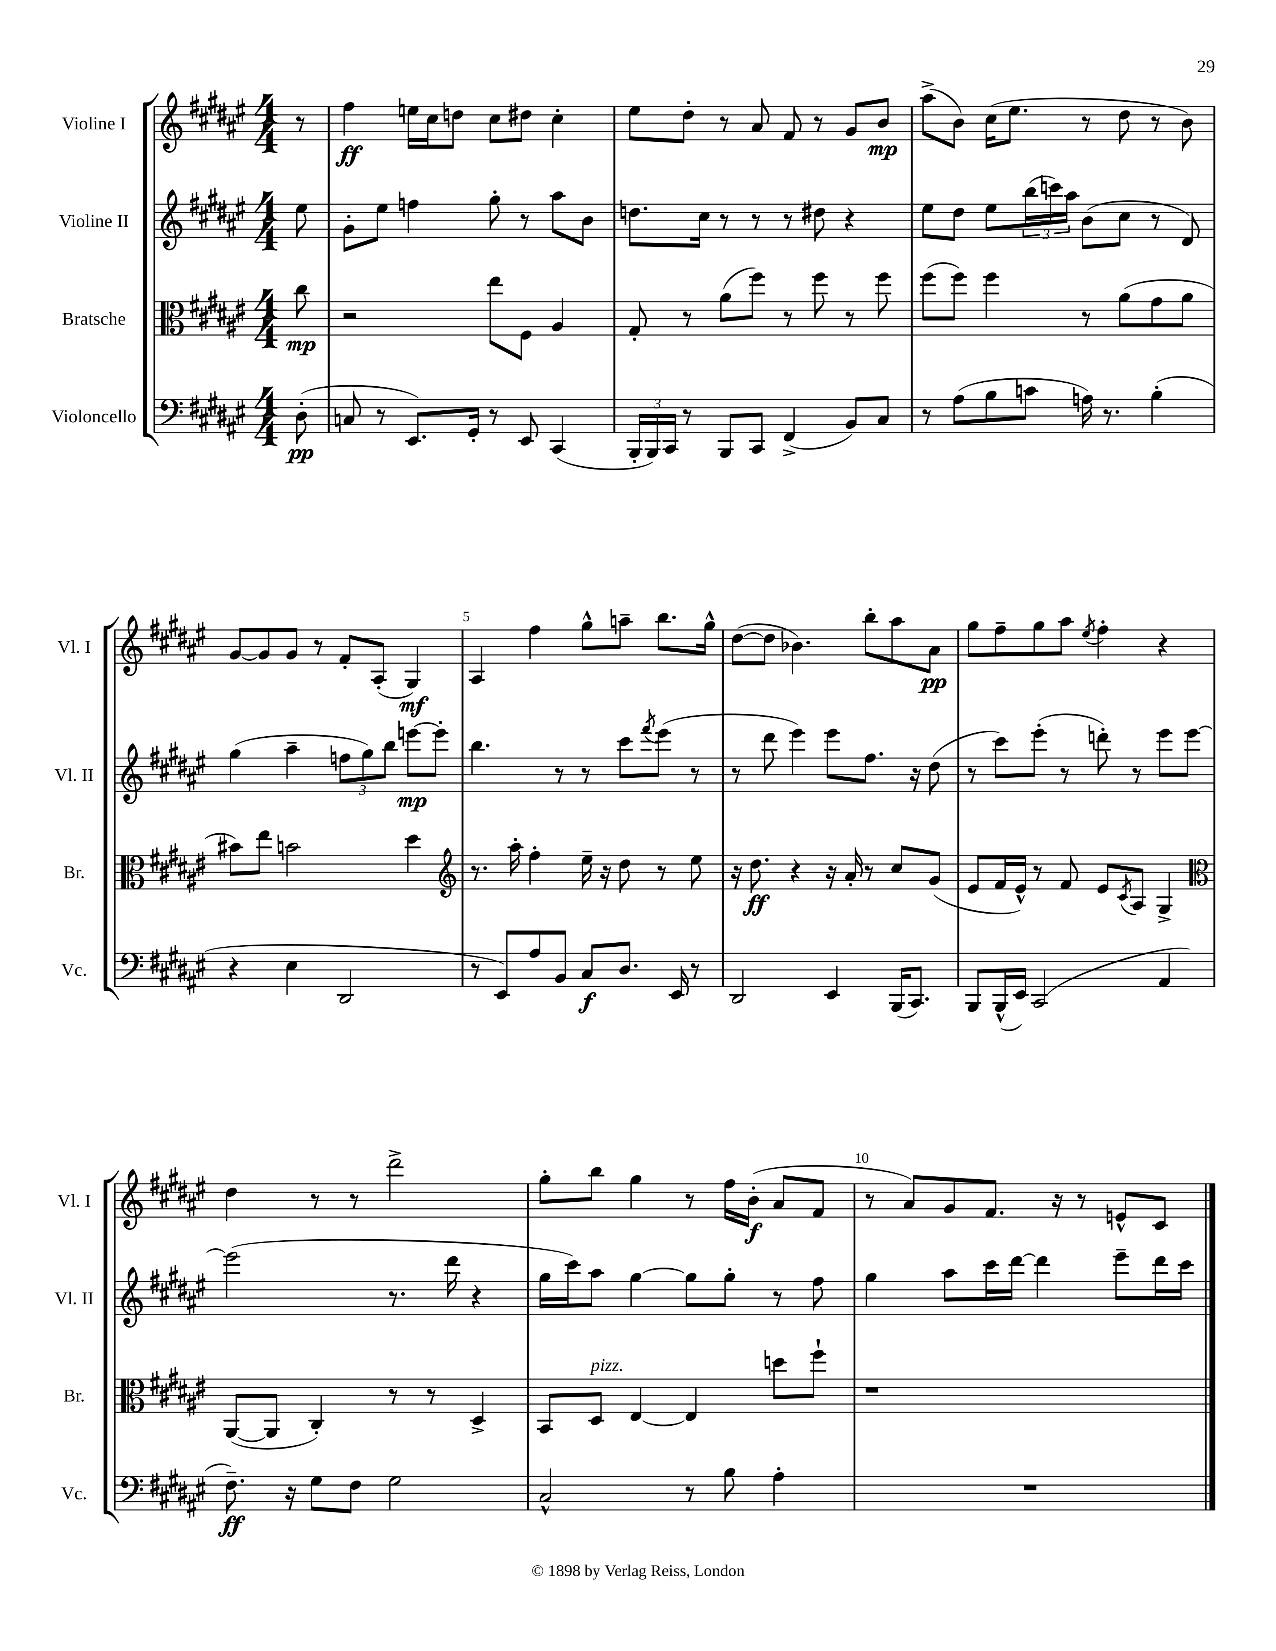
<<
\new StaffGroup <<
\new Staff = "s0" \with { instrumentName = "Violine I" shortInstrumentName = "Vl. I" } {
    \clef treble \key fis \major \numericTimeSignature \time 4/4 \partial 8
    r8 |
    fis''4\ff e''16 cis''16 d''8 cis''8 dis''8 cis''4-. |
    eis''8 dis''8-. r8 ais'8 fis'8 r8 gis'8 b'8\mp |
    ais''8->( b'8) cis''16( eis''8. r8 dis''8 r8 b'8) |
    gis'8~ gis'8 gis'8 r8 fis'8-. ais8-.( gis4\mf) |
    ais4 fis''4 gis''8-^ a''8-- b''8. gis''16-^ |
    dis''8~( dis''8 bes'4.) b''8-. ais''8 ais'8\pp |
    gis''8 fis''8-- gis''8 ais''8 \acciaccatura { eis''8 } fis''4-. r4 |
    dis''4 r8 r8 dis'''2-> |
    gis''8-. b''8 gis''4 r8 fis''16 b'16-.\f( ais'8 fis'8 |
    r8 ais'8) gis'8 fis'8. r16 r8 e'8-^ cis'8 \bar "|." |
}
\new Staff = "s1" \with { instrumentName = "Violine II" shortInstrumentName = "Vl. II" } {
    \clef treble \key fis \major \numericTimeSignature \time 4/4 \partial 8
    eis''8 |
    gis'8-. eis''8 f''4 gis''8-. r8 ais''8 b'8 |
    d''8. cis''16 r8 r8 r8 dis''8 r4 |
    eis''8 dis''8 eis''8 \tuplet 3/2 { b''16( c'''16) ais''16 } b'8( cis''8 r8 dis'8) |
    gis''4( ais''4-- \tuplet 3/2 { f''8 gis''8) b''8 } e'''8~\mp e'''8-. |
    b''4. r8 r8 cis'''8 \acciaccatura { fis'''8 } eis'''8( r8 |
    r8 dis'''8 eis'''4) eis'''8 fis''8. r16 dis''8( |
    r8 cis'''8) eis'''8-.( r8 d'''8-.) r8 eis'''8 eis'''8~ |
    eis'''2( r8. dis'''16 r4 |
    gis''16 cis'''16) ais''8 gis''4~ gis''8 gis''8-. r8 fis''8 |
    gis''4 ais''8 cis'''16 dis'''16~ dis'''4 eis'''8-- dis'''16 cis'''16 \bar "|." |
}
\new Staff = "s2" \with { instrumentName = "Bratsche" shortInstrumentName = "Br." } {
    \clef alto \key fis \major \numericTimeSignature \time 4/4 \partial 8
    cis''8\mp |
    r2 eis''8 fis8 ais4 |
    gis8-. r8 ais'8( fis''8) r8 fis''8 r8 fis''8 |
    fis''8( fis''8) fis''4 r8 ais'8( gis'8 ais'8 |
    bis'8) eis''8 b'2 dis''4 |
    \clef treble r8. ais''16-. fis''4-. eis''16-- r16 dis''8 r8 eis''8 |
    r16 dis''8.\ff r4 r16 ais'16-. r8 cis''8 gis'8( |
    eis'8 fis'16 eis'16-^) r8 fis'8 eis'8 \acciaccatura { cis'8 } ais8 gis4-> |
    \clef alto ais,8~( ais,8 cis4-.) r8 r8 dis4-> |
    b,8 dis8^\markup { \italic "pizz." } eis4~ eis4 d''8 fis''8-! |
    r1 \bar "|." |
}
\new Staff = "s3" \with { instrumentName = "Violoncello" shortInstrumentName = "Vc." } {
    \clef bass \key fis \major \numericTimeSignature \time 4/4 \partial 8
    dis8-.\pp( |
    c8 r8 eis,8.) gis,16-. r8 eis,8 cis,4( |
    \tuplet 3/2 { b,,16-. b,,16) cis,16 } r8 b,,8 cis,8 fis,4->( b,8) cis8 |
    r8 ais8( b8 c'8 a16) r8. b4-.( |
    r4 eis4 dis,2 |
    r8 eis,8) ais8 b,8 cis8\f dis8. eis,16 r8 |
    dis,2 eis,4 b,,16( cis,8.) |
    b,,8 b,,16-^( eis,16) cis,2( ais,4 |
    fis8.--\ff) r16 gis8 fis8 gis2 |
    cis2-^ r8 b8 ais4-. |
    R1 \bar "|." |
}
>>
>>
\layout { \context { \Score \override BarNumber.break-visibility = ##(#f #t #t) barNumberVisibility = #(every-nth-bar-number-visible 5) } }
